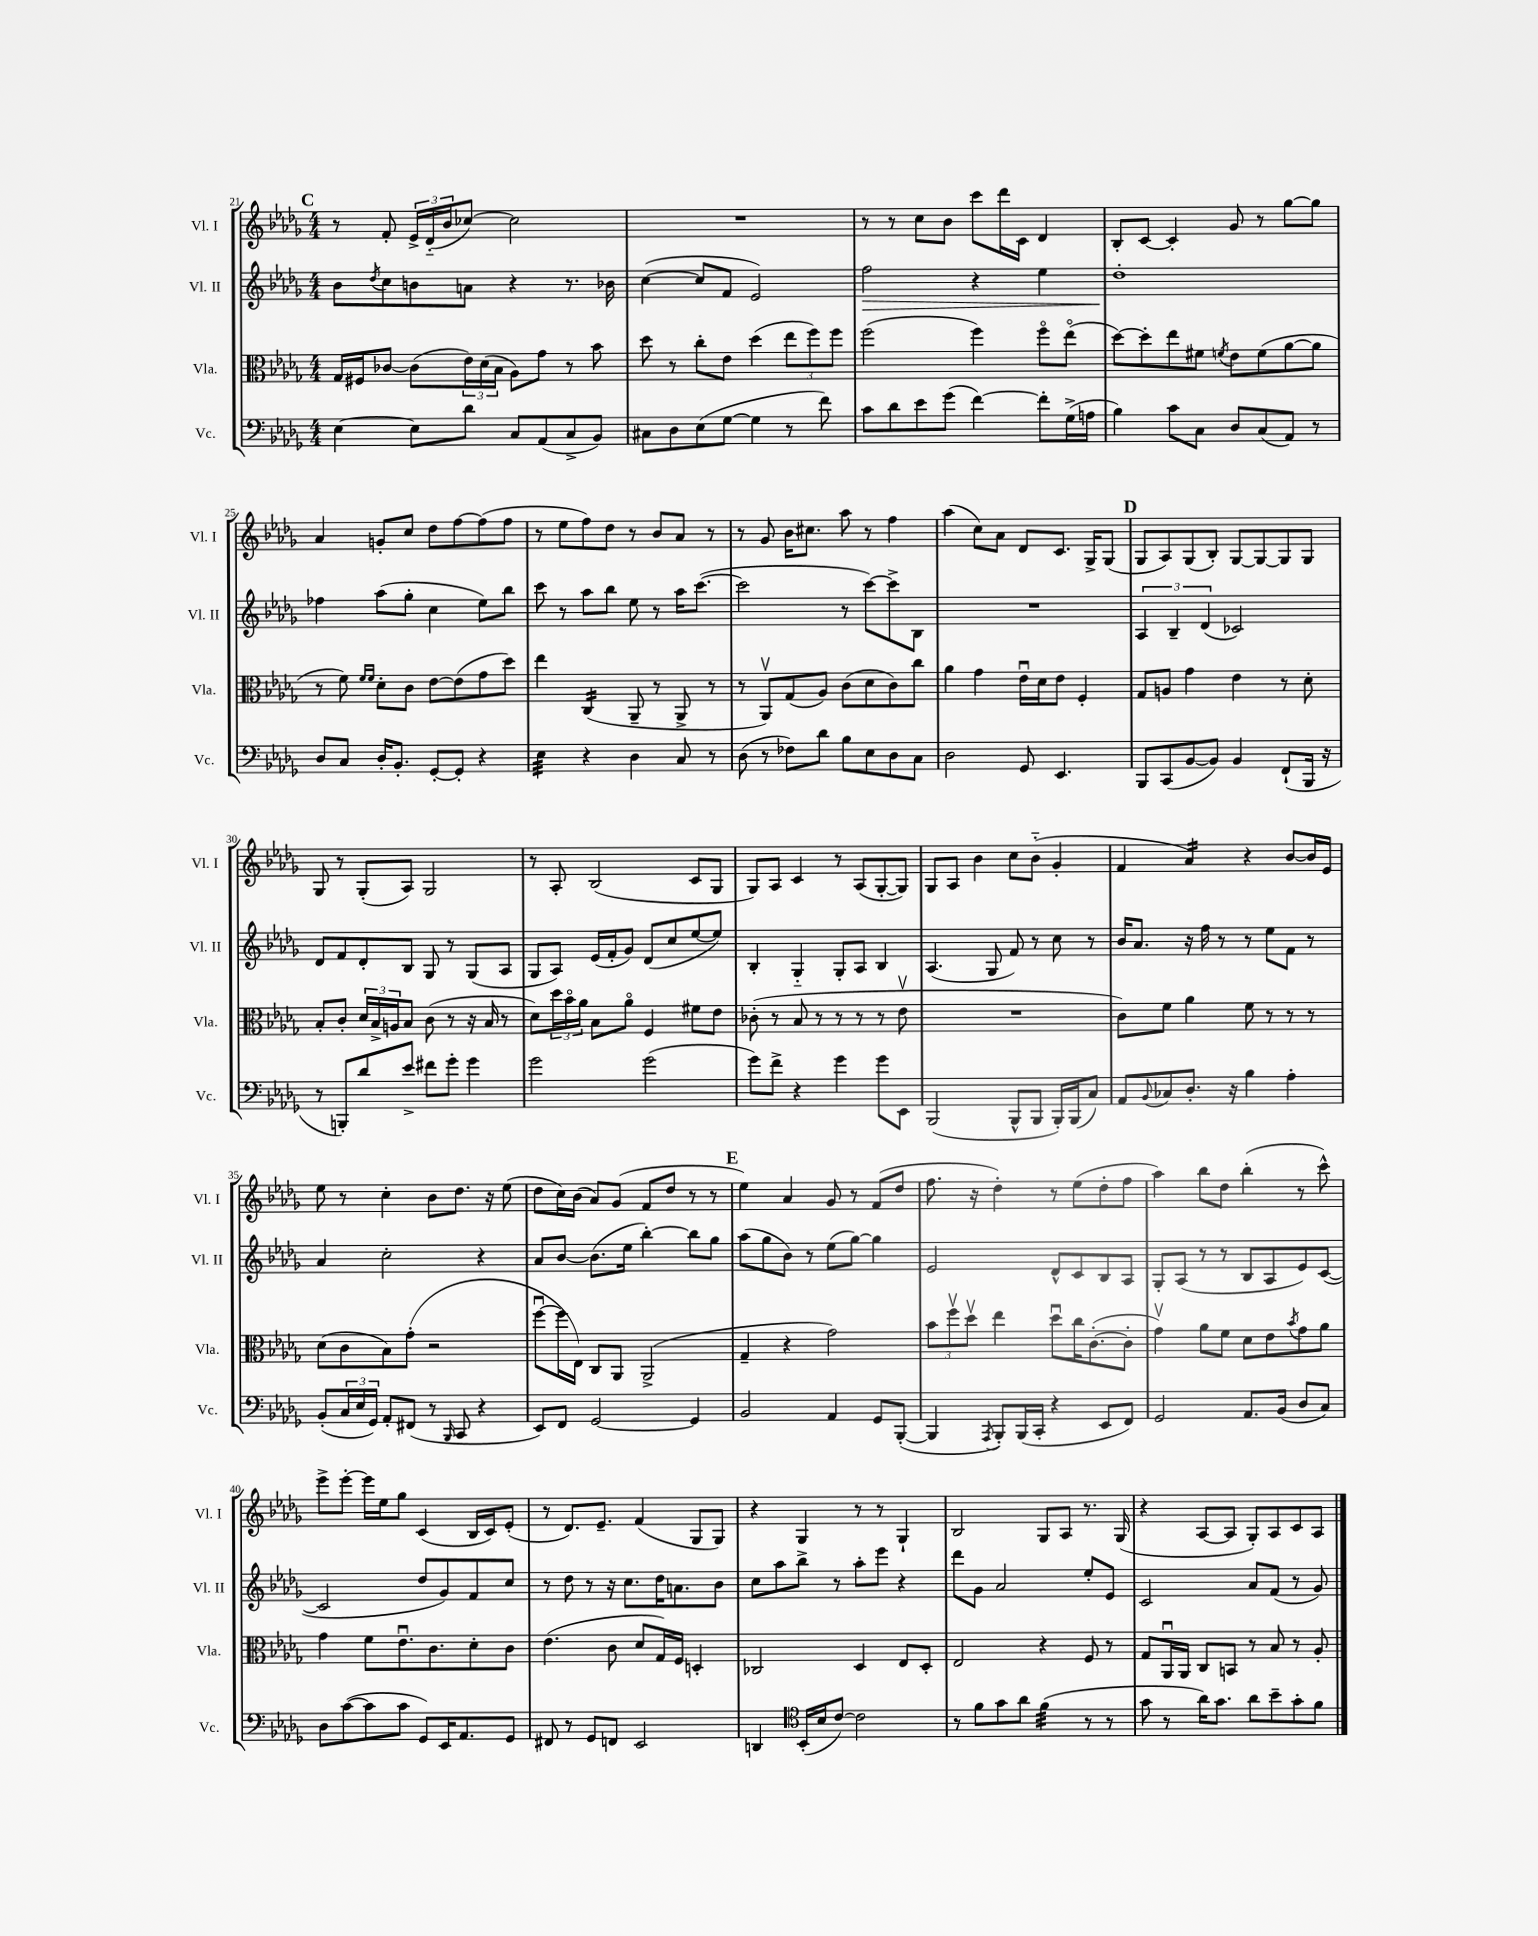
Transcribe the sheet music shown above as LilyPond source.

<<
\new StaffGroup <<
\new Staff = "s0" \with { instrumentName = "Vl. I" shortInstrumentName = "Vl. I" } {
    \clef treble \key des \major \numericTimeSignature \time 4/4
    \mark \markup { \bold "C" } r8 f'8-. \tuplet 3/2 { ees'16-> des'16-_( bes'16 } ces''8~) ces''2 |
    R1 |
    r8 r8 c''8 bes'8 c'''8 des'''16 c'16 des'4 |
    bes8-. c'8~ c'4-. ges'8 r8 ges''8~ ges''8 |
    aes'4 g'8-. c''8 des''8 f''8~ f''8( f''8 |
    r8 ees''8 f''8) des''8 r8 bes'8 aes'8 r8 |
    r8 ges'8 bes'16 cis''8. aes''8 r8 f''4 |
    aes''4( c''8) aes'8 des'8 c'8. ges16-> ges8( |
    \mark \markup { \bold "D" } ges8 aes8) ges8( bes8-.) ges8~ ges8~ ges8 ges8 |
    ges8 r8 ges8-.( aes8) ges2 |
    r8 aes8-. bes2( c'8 ges8 |
    ges8) aes8 c'4 r8 aes8( ges8~-. ges8) |
    ges8 aes8 bes'4 c''8 bes'8-_( ges'4-. |
    f'4 aes'4:16) r4 bes'8~ bes'16 ees'16 |
    ees''8 r8 c''4-. bes'8 des''8. r16 ees''8( |
    des''8 c''16) bes'16( aes'8) ges'8( f'8 des''8 r8 r8 |
    \mark \markup { \bold "E" } ees''4) aes'4 ges'8 r8 f'8( des''8 |
    f''8. r16 des''4-.) r8 ees''8( des''8-. f''8 |
    aes''4) bes''8 des''8 bes''4-.( r8 c'''8-^) |
    ees'''8-> ees'''8~-. ees'''16 ees''16 ges''8 c'4( bes16 c'16) ees'8-.( |
    r8 des'8.) ees'8.-- f'4( ges8 ges8) |
    r4 ges4 r8 r8 ges4-! |
    bes2 ges8 aes8 r8. ges16( |
    r4 aes8~ aes8 ges8-.) aes8 c'8 aes8 \bar "|." |
}
\new Staff = "s1" \with { instrumentName = "Vl. II" shortInstrumentName = "Vl. II" } {
    \clef treble \key des \major \numericTimeSignature \time 4/4
    \mark \markup { \bold "C" } bes'8 \acciaccatura { des''8 } c''8 b'8 a'8 r4 r8. bes'16 |
    c''4~( c''8 f'8 ees'2) |
    f''2\> r4 ees''4 |
    des''1-.\! |
    fes''4 aes''8( ges''8-. c''4 ees''8) bes''8 |
    c'''8 r8 aes''8 bes''8 ees''8 r8 aes''16 c'''8.~( |
    c'''2 r8 c'''8~) c'''8-> bes8 |
    R1 |
    \mark \markup { \bold "D" } \tuplet 3/2 { aes4 bes4-- des'4( } ces'2) |
    des'8 f'8 des'8-. bes8 ges8 r8 ges8( aes8 |
    ges8 aes8) ees'16( f'16-. ges'8) des'8( c''8 ees''8~ ees''8) |
    bes4-. ges4-_ ges8-. aes8 bes4 |
    aes4.( ges8 f'8) r8 c''8 r8 |
    bes'16 aes'8. r16 f''16 r8 r8 ees''8 f'8 r8 |
    aes'4 c''2-. r4 |
    aes'8 bes'8~ bes'8.( ees''16 bes''4~-.) bes''8 ges''8 |
    \mark \markup { \bold "E" } aes''8( ges''8 bes'8) r8 ees''8( ges''8~) ges''4 |
    ees'2 des'8-^ c'8 bes8 aes8 |
    ges8-. aes8( r8 r8 bes8 aes8 ees'8) c'8~( |
    c'2 des''8 ges'8) f'8 c''8 |
    r8 des''8 r8 r16 c''8. des''16 a'8. bes'8 |
    c''8 aes''8 bes''8-> r8 aes''8-. ees'''8 r4 |
    des'''8 ges'8 aes'2 ees''8-. ees'8 |
    c'2 aes'8 f'8( r8 ges'8) \bar "|." |
}
\new Staff = "s2" \with { instrumentName = "Vla." shortInstrumentName = "Vla." } {
    \clef alto \key des \major \numericTimeSignature \time 4/4
    \mark \markup { \bold "C" } ges16 fis16 ces'8~ ces'8( \tuplet 3/2 { ees'16) des'16( bes16 } aes8) ges'8 r8 bes'8 |
    des''8 r8 c''8-. ees'8 des''4( \tuplet 3/2 { ees''8 f''8) f''8 } |
    f''2( f''4) f''8\flageolet ees''8\flageolet( |
    des''8~) des''8-. ees''8 fis'8 \acciaccatura { f'8 } ees'8 f'8( aes'8~ aes'8 |
    r8 f'8) \grace { f'16 f'16 } des'8-. c'8 ees'8~ ees'8( ges'8 des''8) |
    ees''4 c4:16( aes,8-- r8 aes,8-> r8 |
    r8 aes,8\upbow) ges8( aes8) c'8( des'8 c'8) c''8 |
    aes'4 ges'4 ees'16\downbow des'16 ees'8 f4-. |
    \mark \markup { \bold "D" } ges8 a8 ges'4 ees'4 r8 des'8-. |
    bes8-. c'8-. \tuplet 3/2 { des'16 bes16-> a16 } bes8 c'8( r8 r16 bes16 r8 |
    des'8) \tuplet 3/2 { des''16 bes'16\flageolet aes'16 } bes8 aes'8\flageolet f4 fis'8 ees'8 |
    ces'8-.( r8 bes8 r8 r8 r8 r8 ees'8\upbow |
    R1 |
    c'8) f'8 aes'4 f'8 r8 r8 r8 |
    des'8( c'8 bes8) ges'8-.( r2 |
    f''8~\downbow f''16 ees16) c8 aes,8 aes,2->( |
    \mark \markup { \bold "E" } ges4-- r4 ges'2) |
    \tuplet 3/2 { bes'8 f''8\upbow des''8\upbow } ees''4 des''8\downbow c''16 c'8.~-.( c'8-. |
    ges'4\upbow) aes'8 f'8 des'8 ees'8 \acciaccatura { bes'8 } ges'8 aes'8 |
    ges'4 f'8 ees'8.\downbow c'8. des'8-. c'8 |
    ees'4.( c'8 des'8 ges16) f16 d4-. |
    ces2 des4 ees8 des8-. |
    ees2 r4 f8 r8 |
    ges8 aes,16\downbow aes,16 c8 b,8 r8 bes8 r8 aes8-. \bar "|." |
}
\new Staff = "s3" \with { instrumentName = "Vc." shortInstrumentName = "Vc." } {
    \clef bass \key des \major \numericTimeSignature \time 4/4
    \mark \markup { \bold "C" } ees4~ ees8 des'8 c8 aes,8( c8-> bes,8) |
    cis8 des8 ees8( ges8~ ges4 r8 f'8) |
    c'8 des'8 ees'8 ges'8( f'4~) f'8-. ges16->( a16 |
    bes4) c'8 c8 des8 c8( aes,8) r8 |
    des8 c8 des16-. bes,8.-. ges,8~-. ges,8-. r4 |
    ees4:32 r4 des4 c8 r8 |
    des8( r8 fes8) des'8 bes8 ees8 des8 c8 |
    des2 ges,8 ees,4. |
    \mark \markup { \bold "D" } bes,,8 c,8( bes,8~ bes,8) bes,4 f,8-!( bes,,16 r16 |
    r8 b,,8-.) des'8 ees'8-> fis'8 ges'8-. ges'4 |
    ges'2 ges'2( |
    ges'8) f'8-> r4 ges'4 ges'8 ees,8 |
    bes,,2( bes,,8-^ bes,,8 bes,,16-.) bes,,16( c8) |
    aes,8 \appoggiatura { bes,8 } ces8 des8.-. r16 bes4 aes4-. |
    bes,8-.( \tuplet 3/2 { c16 ees16 ges,16) } aes,8-. fis,8( r8 \grace { bes,,16 } c,8 r4 |
    ees,8) f,8 ges,2~ ges,4 |
    \mark \markup { \bold "E" } bes,2 aes,4 ges,8 bes,,8~-.( |
    bes,,4 \acciaccatura { aes,,8 } bes,,8-.) bes,,16( c,16-. r4 ees,8 f,8) |
    ges,2 aes,8. bes,16( des8 c8) |
    des8 c'8~( c'8 c'8 ges,8) ees,16 aes,8. ges,8 |
    fis,8 r8 ges,8 f,8 ees,2 |
    d,4 \clef tenor bes,16-.( bes16 c'8~) c'2 |
    r8 f'8 ges'8 aes'8 f'4:32( r8 r8 |
    ges'8 r8 aes'16) ges'8. aes'8 bes'8-- ges'8-. f'8 \bar "|." |
}
>>
>>
\layout { \context { \Score currentBarNumber = #21 } }
